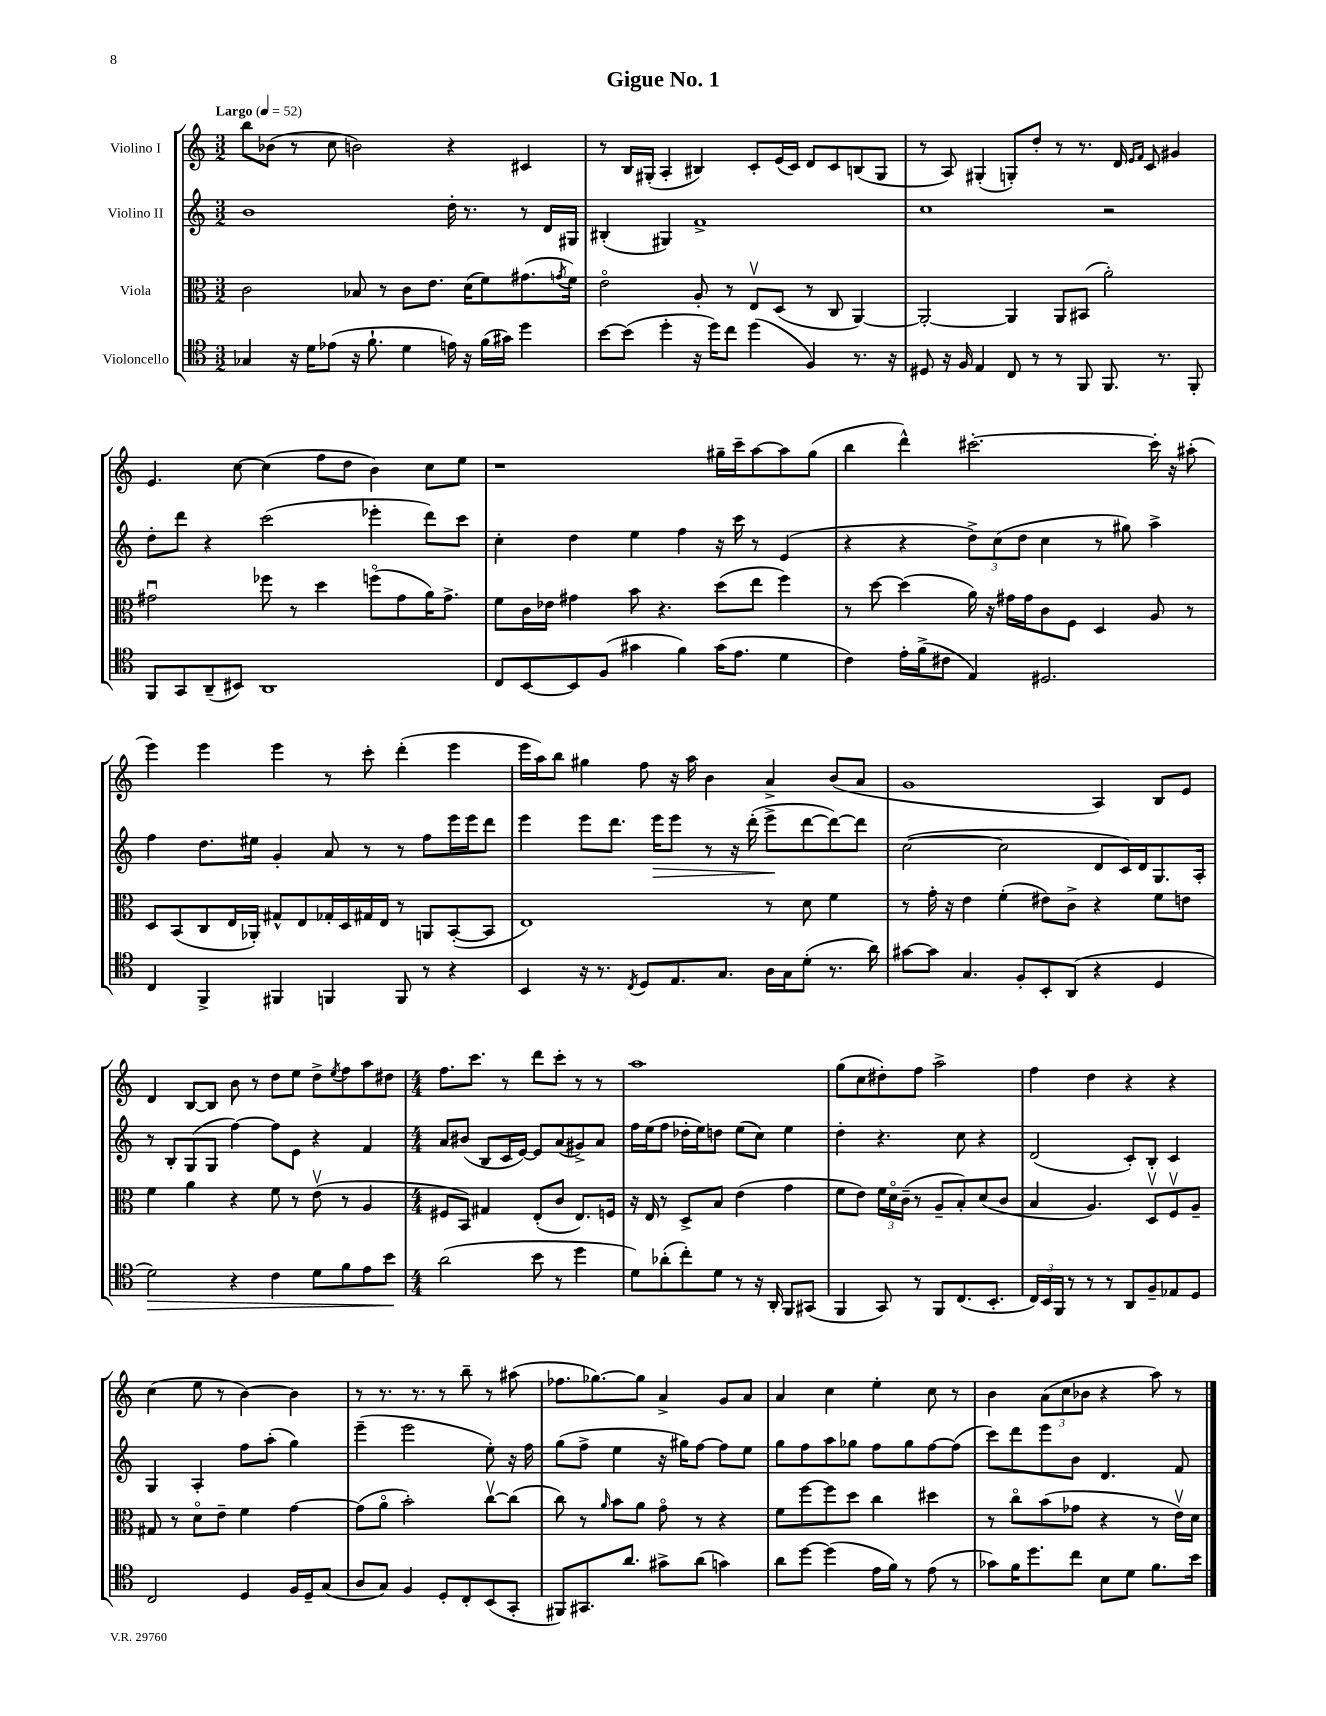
\header { title = "Gigue No. 1" }
<<
\new StaffGroup <<
\new Staff = "s0" \with { instrumentName = "Violino I" } {
    \clef treble \key c \major \numericTimeSignature \time 3/2 \tempo "Largo" 4 = 52
    b''8 bes'8( r8 c''8 b'2) r4 cis'4 |
    r8 b16 gis16-.( a4-. bis4) c'8-. e'16( c'16) d'8 c'8 b8( gis8 |
    r8 a8) gis4-.( g8-.) d''8-. r8 r8. d'16 \grace { e'16 f'16 } c'8 gis'4 |
    e'4. c''8~ c''4( f''8 d''8 b'4) c''8 e''8 |
    r1 gis''16-- c'''16-- a''8~ a''8 gis''8( |
    b''4 d'''4-^) cis'''2.~-. cis'''16-. r16 ais''8-.( |
    e'''4) e'''4 e'''4 r8 c'''8-. d'''4-.( e'''4 |
    e'''16 a''16) b''8 gis''4 f''8 r16 a''16 b'4 a'4-> b'8( a'8 |
    g'1 a4) b8 e'8 |
    d'4 b8~ b8 b'8 r8 d''8 e''8 d''8-> \acciaccatura { e''8 } f''8 a''8 dis''8 |
    \numericTimeSignature \time 4/4 f''8. c'''8. r8 d'''8 c'''8-. r8 r8 |
    a''1 |
    g''8( c''8 dis''8-.) f''8 a''2-> |
    f''4 d''4 r4 r4 |
    c''4( e''8 r8 b'4~) b'4 |
    r8 r8. r8. r8 b''8-- r8 ais''8( |
    fes''8. ges''8.~) ges''8 a'4-> g'8 a'8 |
    a'4 c''4 e''4-. c''8 r8 |
    b'4 \tuplet 3/2 { a'8( c''8 bes'8 } r4 a''8) r8 \bar "|." |
}
\new Staff = "s1" \with { instrumentName = "Violino II" } {
    \clef treble \key c \major \numericTimeSignature \time 3/2
    b'1 d''16-. r8. r8 d'16 gis16 |
    bis4-.( gis4) f'1-> |
    c''1 r2 |
    d''8-. d'''8 r4 c'''2( ees'''4-. d'''8) c'''8 |
    c''4-. d''4 e''4 f''4 r16 c'''16 r8 e'4( |
    r4 r4 \tuplet 3/2 { d''8->) c''8( d''8 } c''4 r8 gis''8) a''4-> |
    f''4 d''8. eis''16 g'4-. a'8 r8 r8 f''8 e'''16 e'''16 d'''8 |
    e'''4 e'''8 d'''8. e'''16\> e'''8 r8 r16 d'''16-.( e'''8->\! d'''8~ d'''8~) d'''8 |
    c''2~( c''2 d'8 c'16) d'16 g8. a16-. |
    r8 b8-. g8( g8 f''4~) f''8 e'8 r4 f'4 |
    \numericTimeSignature \time 4/4 a'8 bis'8( b8 c'16 e'16~) e'8 a'8( gis'8->) a'8 |
    f''16 e''16( f''8 des''16-. e''16) d''8 e''8( c''8) e''4 |
    d''4-. r4. c''8 r4 |
    d'2( c'8-.) b8-. c'4 |
    g4 a4-. f''8 a''8-.( g''4) |
    e'''4--( e'''2 e''8-.) r16 f''16 |
    g''8( f''8-> e''4 r16 gis''16) f''8~ f''8 e''8 |
    g''8 f''8 a''8 ges''8 f''8 ges''8 f''8~ f''8( |
    c'''8) d'''8 e'''8 b'8 d'4. f'8 \bar "|." |
}
\new Staff = "s2" \with { instrumentName = "Viola" } {
    \clef alto \key c \major \numericTimeSignature \time 3/2
    c'2 bes8 r8 c'8 e'8. d'16( f'8) gis'8.( \acciaccatura { g'8 } f'16) |
    e'2\flageolet a8-. r8 e8\upbow d8( r8 c8 a,4~) |
    a,2~-. a,4 a,8 bis,8( a'2-.) |
    gis'2\downbow fes''8 r8 d''4 f''8\flageolet( gis'8 a'16) gis'8.-> |
    f'8 c'16 ees'16 gis'4 b'8 r4. d''8( e''8 f''4) |
    r8 d''8~ d''4( a'16) r16 gis'16 gis'16 c'8 f8 d4 a8 r8 |
    d8 b,8( c8 e16 aes,16-.) gis8-^ e8 ges16-. d16 gis16 e16 r8 a,8 b,8~-.( b,8 |
    e1) r8 d'8 f'4 |
    r8 g'16-. r16 e'4 f'4-.( eis'8) c'8-> r4 f'8 e'8 |
    f'4 a'4 r4 f'8 r8 e'8\upbow( r8 a4 |
    \numericTimeSignature \time 4/4 fis8 b,8) gis4 e8-.( c'8 e8.) f16 |
    r16 e16 r8 d8-> b8 e'4( g'4 |
    f'8 e'8) \tuplet 3/2 { f'16 d'16\flageolet c'16--( } r8 a8-- b8-.) d'8( c'8 |
    b4 a4.) d8\upbow f8\upbow a8-- |
    gis8 r8 d'8\flageolet e'8-- f'4 g'4~ |
    g'8( a'8\flageolet b'2-.) c''8~\upbow c''8( |
    c''8) r8 \grace { a'16 } b'8 a'8 g'8\flageolet r8 r4 |
    f'8 f''8~ f''8 d''8 c''4 dis''4 |
    r8 c''8\flageolet b'8( ges'8 r4 r8 e'16\upbow) d'16 \bar "|." |
}
\new Staff = "s3" \with { instrumentName = "Violoncello" } {
    \clef tenor \key c \major \numericTimeSignature \time 3/2
    ges4 r16 d'16 ees'8( r16 f'8.-! d'4 e'16) r16 f'16( gis'16) d''4 |
    b'8~ b'8( d''4-. r16 d''16) c''8 d''4( f4) r8. r16 |
    dis8 r16 f16 e4 c8 r8 r8 f,8 f,8. r8. f,8-. |
    f,8 g,8 a,8--( bis,8) a,1 |
    c8 b,8~ b,8 f8( gis'4 f'4) gis'16( e'8. d'4 |
    c'4) e'16-. f'16->( cis'8 e4) dis2. |
    c4 f,4-> fis,4 f,4 f,8 r8 r4 |
    b,4 r16 r8. \acciaccatura { c8 } d8 e8. g8. a16 g16 d'8-.( r8. a'16) |
    gis'8~ gis'8 g4. f8-. b,8-. a,8( r4 d4 |
    d'2\>) r4 c'4 d'8 f'8 e'8 b'8\! |
    \numericTimeSignature \time 4/4 a'2( b'8 r8 d''4 |
    d'8) aes'8-.( c''8-.) d'8 r8 r16 a,16-. f,8 gis,8( |
    f,4 g,8) r8 f,8 c8.( b,8.-. |
    \tuplet 3/2 { c16) b,16 f,16 } r8 r8 r8 a,8 f8-- ees8 d8 |
    c2 d4 f16 d16-- g8( |
    a8 g8) f4 d8-. c8-. b,8( g,8-. |
    fis,8) gis,8. a'8. gis'8-> a'8( g'4) |
    a'8 d''8~ d''4( e'16 f'16) r8 e'8( r8 |
    ges'8) f'16 d''8. c''8 b8 d'8 f'8. b'16 \bar "|." |
}
>>
>>
\layout { \context { \Score \remove "Bar_number_engraver" } }
